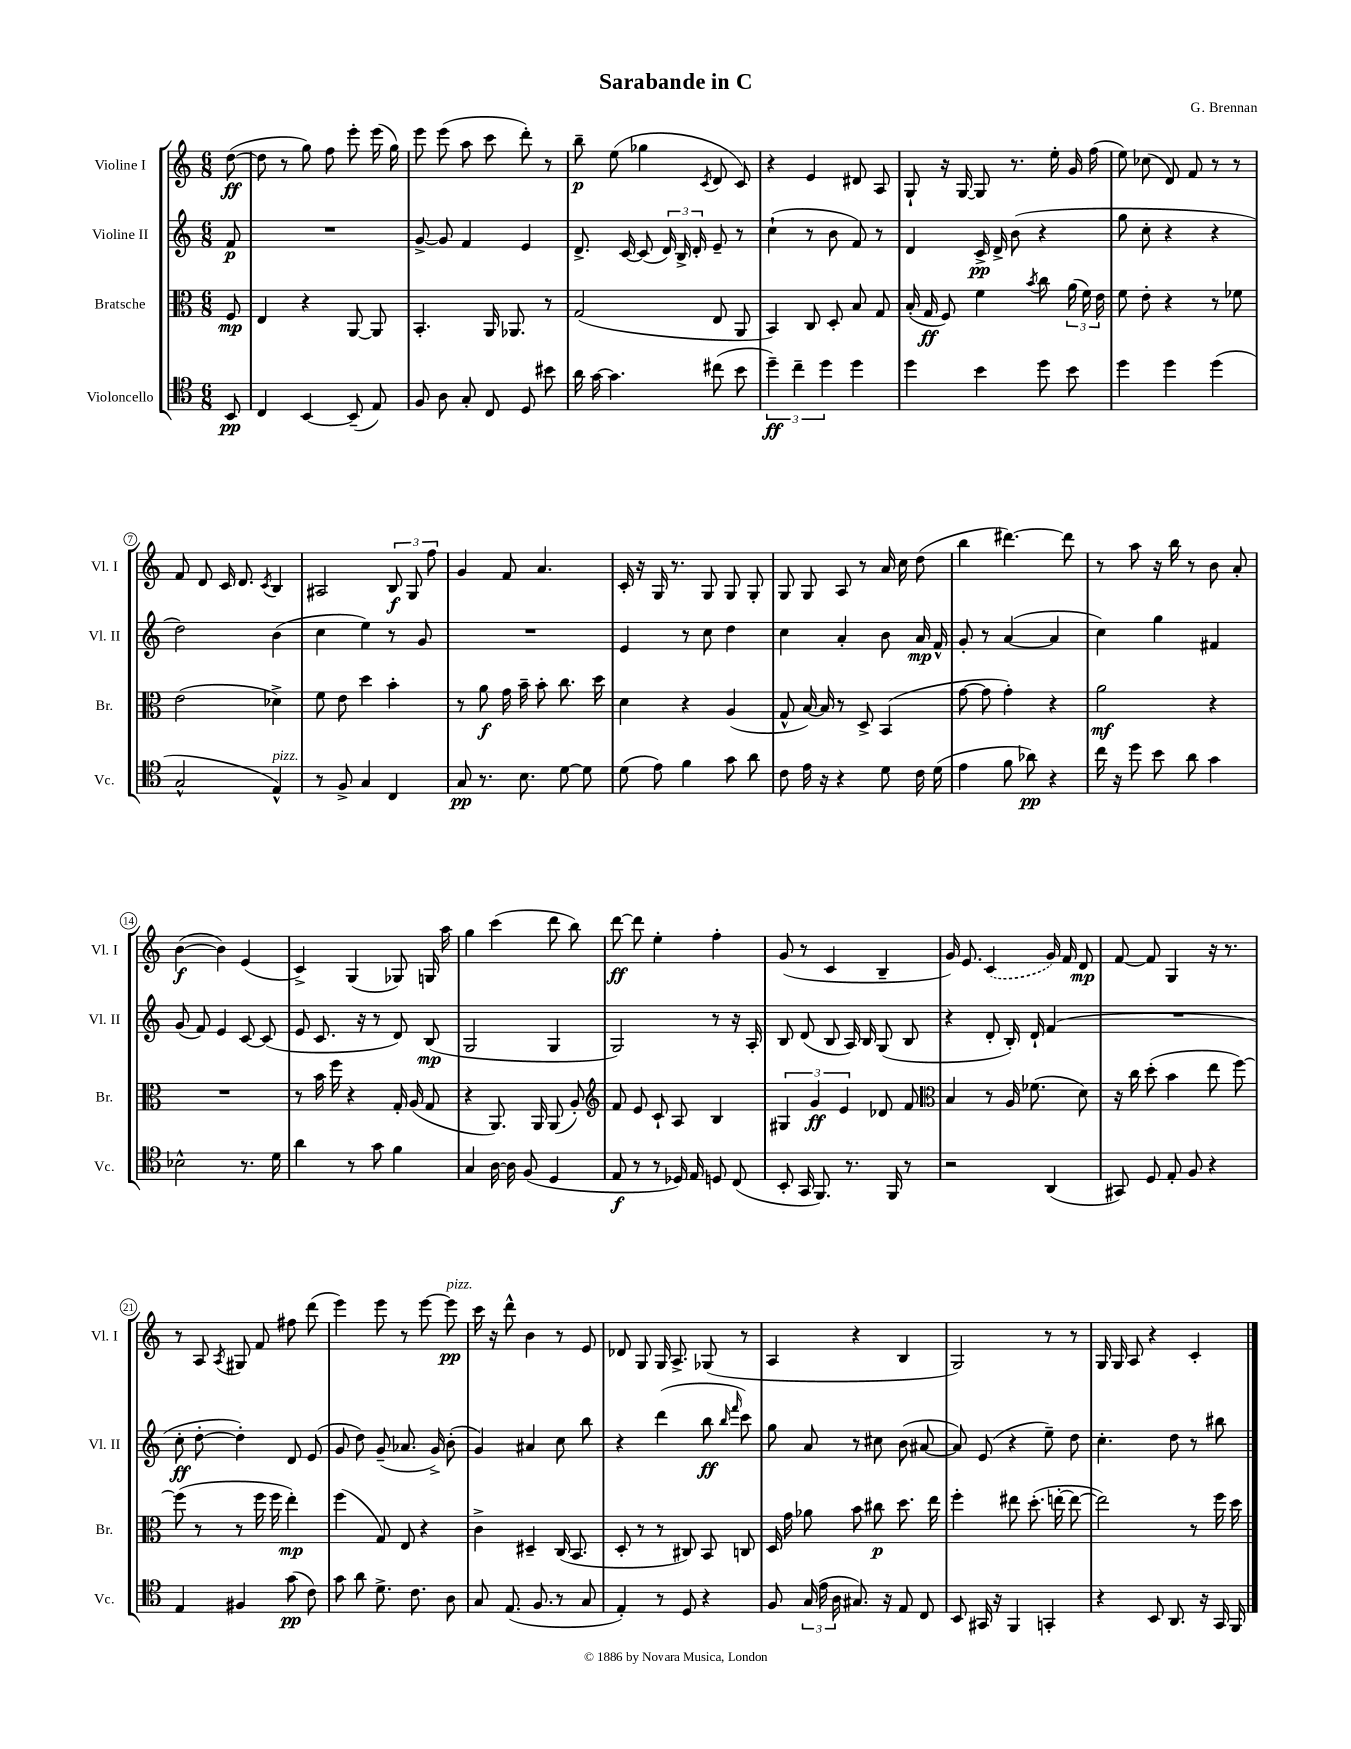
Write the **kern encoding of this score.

**kern	**kern	**kern	**kern
*staff4	*staff3	*staff2	*staff1
*clefC4	*clefC3	*clefG2	*clefG2
*k[]	*k[]	*k[]	*k[]
*M6/8	*M6/8	*M6/8	*M6/8
8BB	8F	8f	([8dd
=	=	=	=
4C	4E	2.r	8dd]
.	.	.	8r
[4BB	4r	.	8gg)
.	.	.	8ff
(8BB~]	[8AA	.	8eee'
8E)	8AA]	.	(16eee
.	.	.	16gg)
=	=	=	=
8F	4.BB'	[8g^	8eee
8A	.	8g]	(8eee
8G'	.	4f	8aa
8C	16AA	.	8ccc
.	8.AA-	.	.
8D	.	4e	8ddd')
8b#	8r	.	8r
=	=	=	=
16a	(2G	8.d^	8bb~
[16g	.	.	.
4.g]	.	.	(8ee
.	.	[16c	.
.	.	(8c]	4gg-
.	.	24d)	.
.	.	24B^	.
.	.	24d'	.
.	.	.	8qc
(8cc#	8E	8e~	8d
8b	8AA	8r	8c)
=	=	=	=
6dd~)	4BB)	(4cc`	4r
6cc~	.	.	.
.	8C	8r	4e
6dd	.	.	.
.	8D'	8b	.
4dd	8B	8f)	8d#
.	8G	8r	8A
=	=	=	=
4dd	(16B'	4d	8G`
.	16G	.	.
.	8F)	.	16r
.	.	.	[16G
4b	4f	16c^	8G]
.	.	16d^	.
.	.	(8b	8.r
.	8qb	.	.
8dd	8cc	4r	.
.	.	.	16ee'
8b	(24a	.	16g
.	24f)	.	.
.	.	.	(16ff
.	24e	.	.
=	=	=	=
4dd	8f	8gg	8ee)
.	8e'	8cc'	(8cc-
4dd	4r	4r	8d)
.	.	.	8f
(4dd	8r	4r	8r
.	8f-	.	8r
=	=	=	=
2G^^	(2e	2dd)	8f
.	.	.	8d
.	.	.	16c
.	.	.	8.d
.	.	.	8qc
4E^^)	4d-^)	(4b	4B
=	=	=	=
8r	8f	4cc	2A#
8F^	8e	.	.
4G	4dd	4ee)	.
4C	4b'	8r	12B
.	.	.	12G
.	.	8g	.
.	.	.	12ff
=	=	=	=
8G	8r	2.r	4g
8.r	8a	.	.
.	16g	.	8f
8.B	16b~	.	.
.	8b'	.	4.a
[8d	8.cc	.	.
8d]	.	.	.
.	16dd	.	.
=	=	=	=
(8d	4d	4e	16c'
.	.	.	16r
8e)	.	.	16G
.	.	.	8.r
4f	4r	8r	.
.	.	8cc	8G
8g	(4A	4dd	8G
8a	.	.	8G'
=	=	=	=
8c	8G^^	4cc	8G
16e	[16B)	.	8G
16r	16B]	.	.
4r	8r	4a'	8A
.	8D^	.	8r
8d	(4BB	8b	16a
.	.	.	16cc
16c	.	16a	(8dd
(16d	.	16f^^	.
=	=	=	=
4e	[8g	8g'	4bb
.	8g]	8r	.
8f	4g')	([4a	[4.ddd#)
8a-)	.	.	.
4r	4r	4a]	.
.	.	.	8ddd#]
=	=	=	=
16cc	2a	4cc)	8r
16r	.	.	.
8dd	.	.	8aa
8b	.	4gg	16r
.	.	.	16bb
8a	.	.	8r
4g	4r	4f#	8b
.	.	.	8a'
=	=	=	=
2B-^^	2.r	(8g	([4b
.	.	8f)	.
.	.	4e	4b])
8.r	.	[8c	(4e
.	.	(8c]	.
16d	.	.	.
=	=	=	=
4a	8r	8e	4c^)
.	16b	8.c	.
.	16ff	.	.
8r	4r	.	(4G
.	.	16r	.
8g	.	8r	.
4f	16G'	8d)	8G-)
.	(16A	.	.
.	8G	(8B	16G
.	.	.	16aa
=	=	=	=
4G	4r	2G	4gg
[16A	8.AA)	.	(4ccc
16A]	.	.	.
(8F	.	.	.
.	16AA	.	.
4D	(8AA	4G	8ddd
.	8A')	.	8bb)
=	=	=	=
*	*clefG2	*	*
8E	8f	2G)	[8ddd
8r	8e	.	8ddd]
8r	8c`	.	4ee'
16D-)	8A	.	.
16E	.	.	.
8D	4B	8r	4ff'
(8C	.	16r	.
.	.	16A'	.
=	=	=	=
8BB'	6G#	8B	(8g
16GG	.	(8d	8r
.	6g	.	.
8.FF)	.	.	.
.	.	8B	4c
.	6e	.	.
8.r	.	16A)	.
.	.	16B	.
.	8d-	(8G	4B~
16FF	.	.	.
8r	8f	8B	.
=	=	=	=
*	*clefC3	*	*
2r	4B	4r	16g)
.	.	.	8.e
.	8r	8d'	(4c
.	16A	16B')	.
.	(8.f-	16d`	.
(4AA	.	(4f	16g)
.	.	.	16f
.	8d)	.	8d
=	=	=	=
8GG#)	16r	2.r	[8f
.	16cc	.	.
8D	(8dd'	.	8f]
8E'	4b	.	4G
8F	.	.	.
4r	8ee	.	16r
.	.	.	8.r
.	[8ff)	.	.
=	=	=	=
4E	(8ff]	8cc'	8r
.	8r	[8dd'	8A
.	.	.	8qA
4F#	8r	4dd'])	8G#
.	16ff	.	8f
.	16ff	.	.
(8g	4ee')	8d	8ff#
8c)	.	(8e	(8ddd
=	=	=	=
8g	(4ff	8g	4eee)
8a	.	8dd)	.
8.d^	8G)	(8g~	8eee
.	8E	8.a-	8r
8.c	.	.	.
.	4r	.	[8eee
.	.	16g^)	.
8A	.	(8b'	8eee]
=	=	=	=
8G	4c^	4g)	16ccc
.	.	.	16r
(8.E	.	.	8ddd^^
.	4D#~	4a#	4b
8.F	.	.	.
8r	(16C	8cc	8r
.	8.BB	.	.
8G	.	8bb	8e
=	=	=	=
4E')	8D'	4r	8d-
.	8r	.	8G
8r	8r	(4ddd	16G
.	.	.	8.A^
8D	8C#)	.	.
4r	8BB	8bb	(8G-
.	.	16qqbb	.
.	.	16qqfff	.
.	8C	8ccc)	8r
=	=	=	=
8F	16D	8gg	4A
.	16g	.	.
(24G	8a-	8a	.
24e	.	.	.
24A	.	.	.
8.G#)	8b	8r	4r
.	8cc#	8cc#	.
16r	.	.	.
8E	8.dd	(8b	4B
8C	.	[8a#	.
.	16ee	.	.
=	=	=	=
8BB	4ff'	8a#])	2G)
16GG#	.	(8e	.
16r	.	.	.
4FF	8ee#	4r	.
.	(8.dd'	.	.
4GG'	.	8ee~)	8r
.	[16ee'	.	.
.	8ee_	8dd	8r
=	=	=	=
4r	2ee])	4.cc'	16G
.	.	.	16G
.	.	.	8A
8BB	.	.	4r
8.AA	.	8dd	.
.	8r	8r	4c'
16r	.	.	.
16GG	16ff	8bb#	.
16FF	16dd	.	.
==	==	==	==
*-	*-	*-	*-
